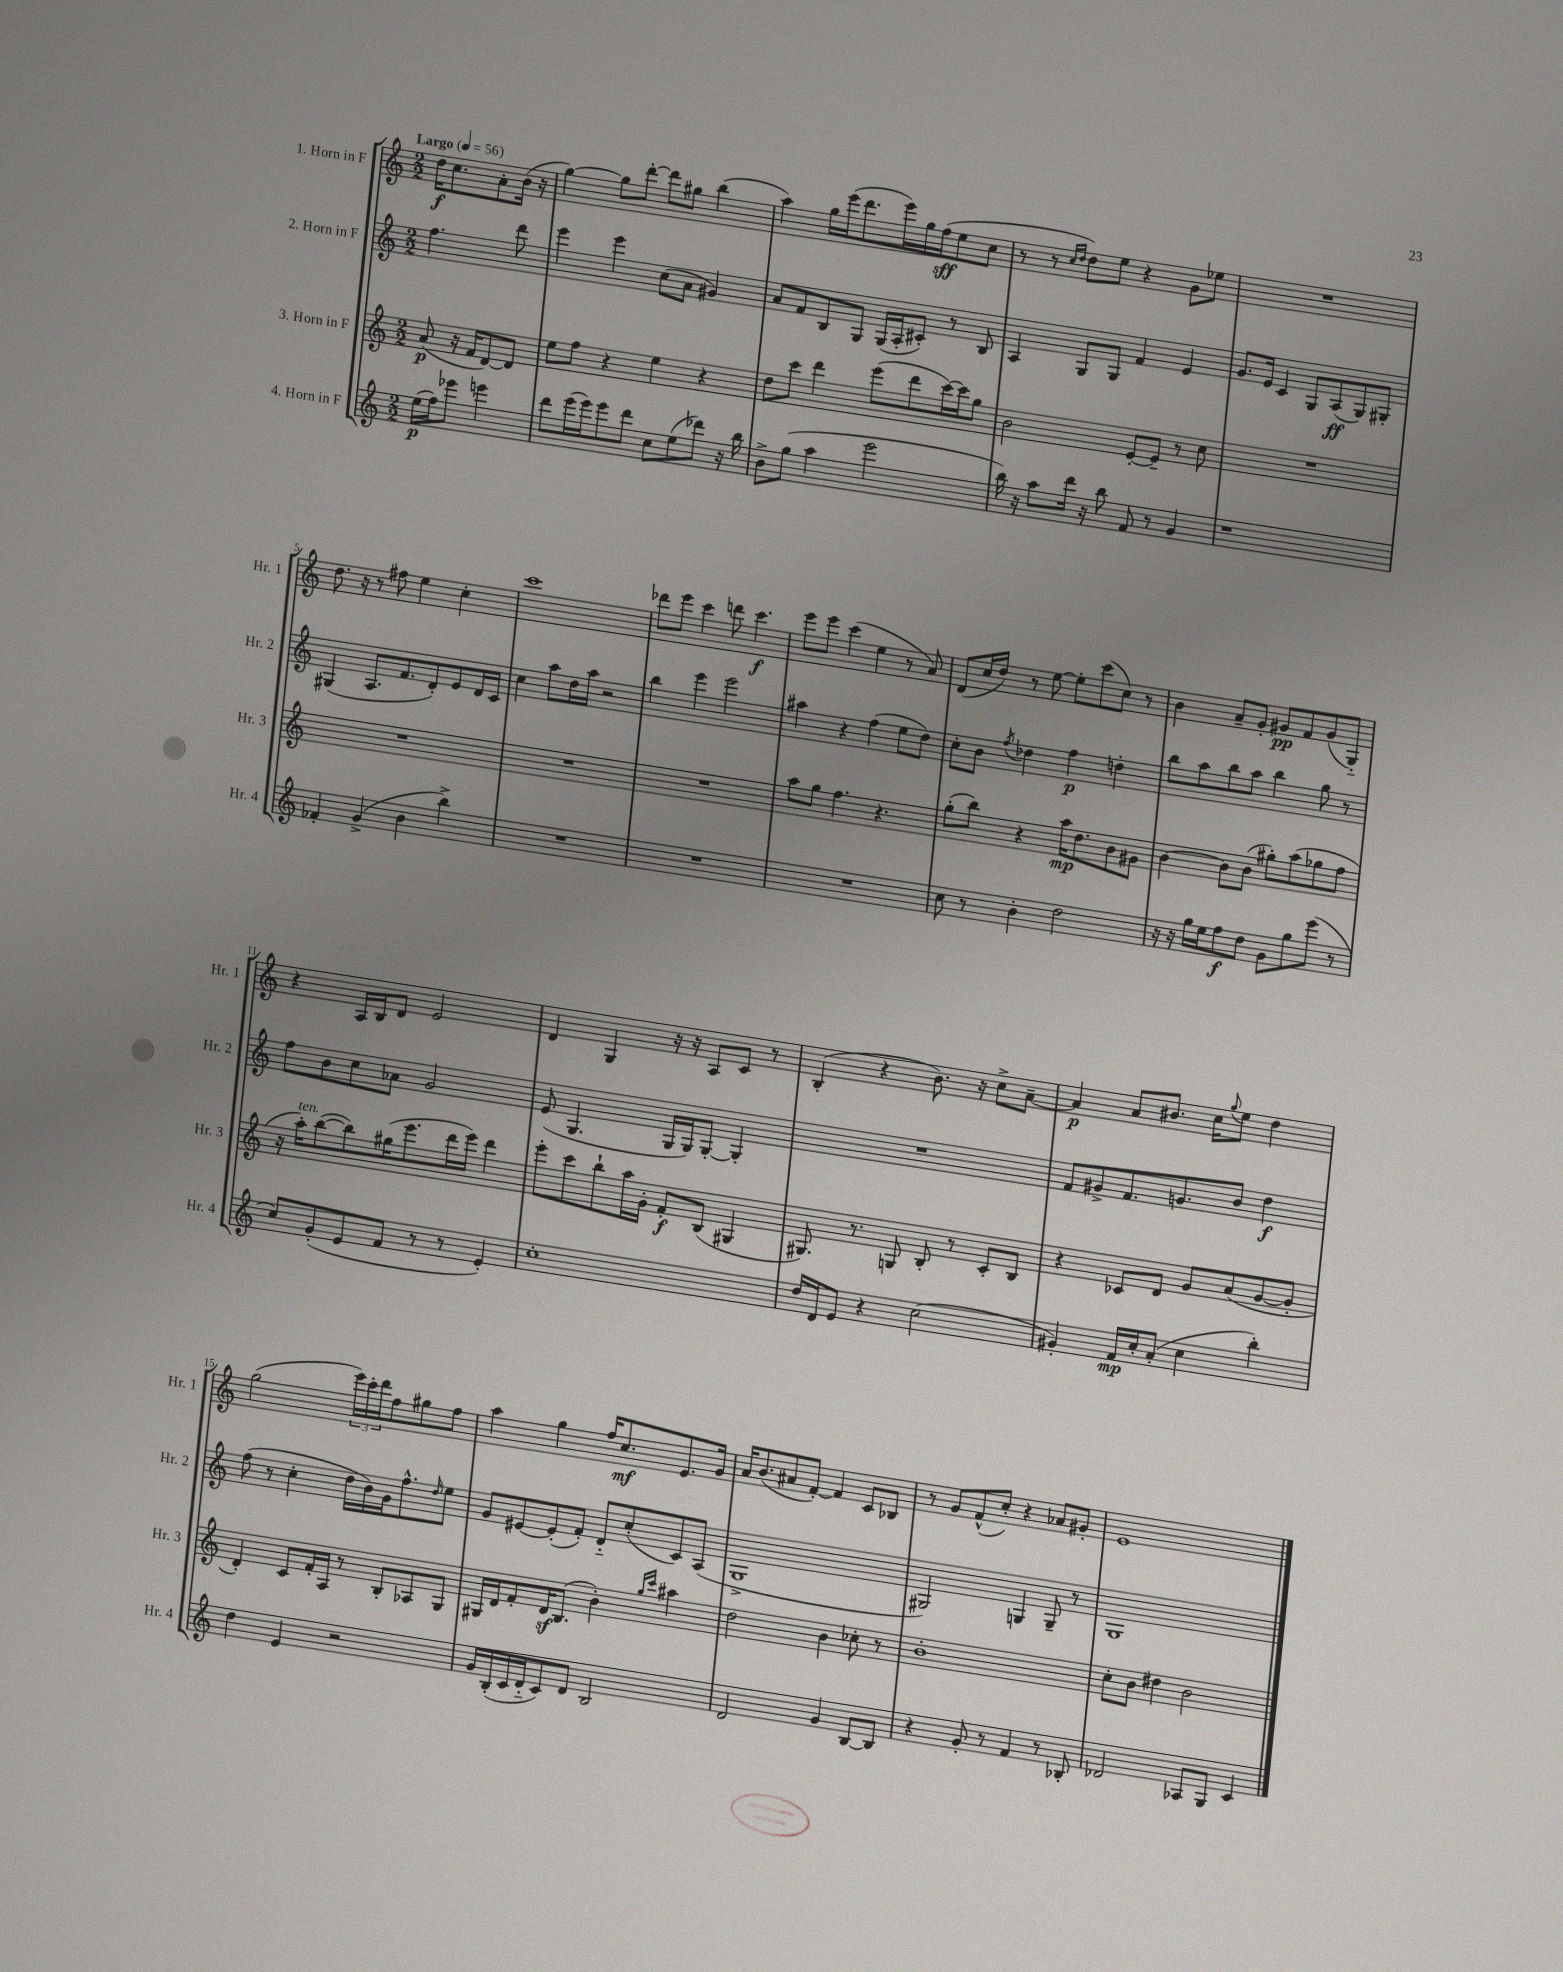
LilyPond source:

<<
\new StaffGroup <<
\new Staff = "s0" \with { instrumentName = "1. Horn in F" shortInstrumentName = "Hr. 1" } {
    \clef treble \key c \major \numericTimeSignature \time 2/2 \partial 2 \tempo "Largo" 4 = 56
    d''16\f c''8. a'8-. b'16( r16 |
    g''4~) g''8 d'''8~-. d'''8 gis''8 b''4( |
    a''4) g''16 e'''16( d'''8. e'''16) g''16 f''16\sff( e''8 c''8 |
    r8 r8 \grace { c''16 d''16 } d''8) e''8 r4 g'8 ees''8 |
    R1 |
    d''8. r16 r8 fis''8 e''4 c''4-. |
    c'''1 |
    des'''8 e'''8 c'''4 d'''8 c'''4.\f |
    e'''8 e'''8 c'''4( e''4 r8 a'8) |
    d'8( c''16 d''16) r8 e''8~ e''8-. c'''8( c''8) r8 |
    b'4 a'8-- g'8-. gis'8\pp f'8 gis'8( g8-_) |
    r4 a16 b16 d'8 e'2 |
    d'4 g4 r16 r16 a8 c'8 r8 |
    b4-.( r4 b'8.) r16 c''8-> a'8~-- |
    a'4\p a'8 bis'8. c''16 \appoggiatura { g''8 } e''8 d''4 |
    g''2( \tuplet 3/2 { e'''16) c'''16-. d'''16 } f''8 gis''8 f''8 |
    a''4 g''4 f''16 c''8.\mf e'8. g'16 |
    a'16 b'8.( ais'8 f'8~-.) f'4 c'8 bes8 |
    r8 g'8 f'8-^( c''8-.) r4 aes'8 gis'8-. |
    e'1 \bar "|." |
}
\new Staff = "s1" \with { instrumentName = "2. Horn in F" shortInstrumentName = "Hr. 2" } {
    \clef treble \key c \major \numericTimeSignature \time 2/2 \partial 2
    f''4. d'''8 |
    e'''4 e'''4 c''8( a'8 gis'4) |
    a'8 f'8 b8 g8 g16( a16-. cis'8-.) r8 b8 |
    a4 g8 g8 f'4 e'4 |
    g'8. e'16 c'4 g8 a8\ff( g8) gis8-. |
    gis4( a8. f'8. d'8-.) e'8 d'16 c'16 |
    c''4 a''8 d''16 a''16 r2 |
    b''4 e'''4 e'''2 |
    ais''4 r4 f''4( e''8 d''8) |
    c''8-. b'8 \acciaccatura { f''8 } des''4 f''4\p d''4-. |
    b''8 a''8 b''8 a''8 b''4 g''8 r8 |
    f''8 b'8 c''8 aes'8 g'2 |
    e'8( g4. g16 g16) g8~-. g4-. |
    R1 |
    f'8 gis'8-> f'8. g'8. b'8 d''4\f |
    f''8( r8 c''4-. d''16 b'16) g'16 f''8.-^ \grace { d''16 } e''8 |
    g'8 eis'8~ eis'8-.( f'8-.) d'8-_ c''8-.( c'8) a8( |
    g1-> |
    gis2) g4 g8-- r8 |
    g1 \bar "|." |
}
\new Staff = "s2" \with { instrumentName = "3. Horn in F" shortInstrumentName = "Hr. 3" } {
    \clef treble \key c \major \numericTimeSignature \time 2/2 \partial 2
    a'8\p( r16 f'16 d'8~) d'8 |
    e''8 f''8 r4 e''4 r4 |
    d''8 c'''8 d'''4 e'''8( d'''8 c'''16~) c'''16 g''8 |
    b'2 e'8~-. e'8-- r8 c''8 |
    R1 |
    R1 |
    R1 |
    R1 |
    a''8 g''8 f''4. r4. |
    g''8-.( b''8) r4 a''16\mp d''8. b'8 gis'8 |
    b'4~ b'8 b'8( gis''8-.) a''8( ges''8 f''8 |
    r16 a''16-.^\markup { \italic "ten." }) b''8~( b''8) gis''16( e'''8. d'''16 e'''16) d'''4 |
    e'''8-. c'''8 b''8-! a''16 g'16-. f'8-.\f b8( gis4 |
    gis8.) r8. g8 b8-. r8 c'8-. b8 |
    r4 ces'8 d'8 g'8 a'8( g'8~ g'8-. |
    d'4-.) c'8 f'16-. a16 r8 b8-. aes8 g8 |
    gis16 d'16 f'8-. d'16\sf b8.( b'4-.) \grace { g''16 c'''16 } ais''4 |
    d''2 b'4 ces''8-. r8 |
    b'1-. |
    c''8-. b'8 dis''4 b'2 \bar "|." |
}
\new Staff = "s3" \with { instrumentName = "4. Horn in F" shortInstrumentName = "Hr. 4" } {
    \clef treble \key c \major \numericTimeSignature \time 2/2 \partial 2
    e''16\p( f''16) ees'''8 e'''4 |
    d'''8 e'''16( e'''16) e'''8 d'''8 c''8 e''8( des'''8) r16 b''16 |
    b'8-> g''8( a''4 e'''2 |
    b''16) r16 a''8 d'''16 r16 b''8 f'8 r8 g'4 |
    r1 |
    fes'4-. g'4->( b'4 b''4->) |
    R1 |
    R1 |
    R1 |
    c''8 r8 b'4-. d''2 |
    r16 r16 g''16 e''16 f''8\f d''8 g'8 g''8 e'''8( r8 |
    c''8) g'8-.( e'8 f'8 r8 r8 e'4-.) |
    c''1-. |
    d''16 d'16 e'8 r4 c''2( |
    gis'4-.) f'16\mp c''16-. a'8-.( c''4 b''4-.) |
    d''4 e'4 r2 |
    g'16 b16-.( c'16 d'16-_ c'8) d'8 b2 |
    d'2 g'4 b8~ b8 |
    r4 g'8-. r8 f'4 r8 bes8-. |
    des'2 aes8 g8 c'4 \bar "|." |
}
>>
>>
